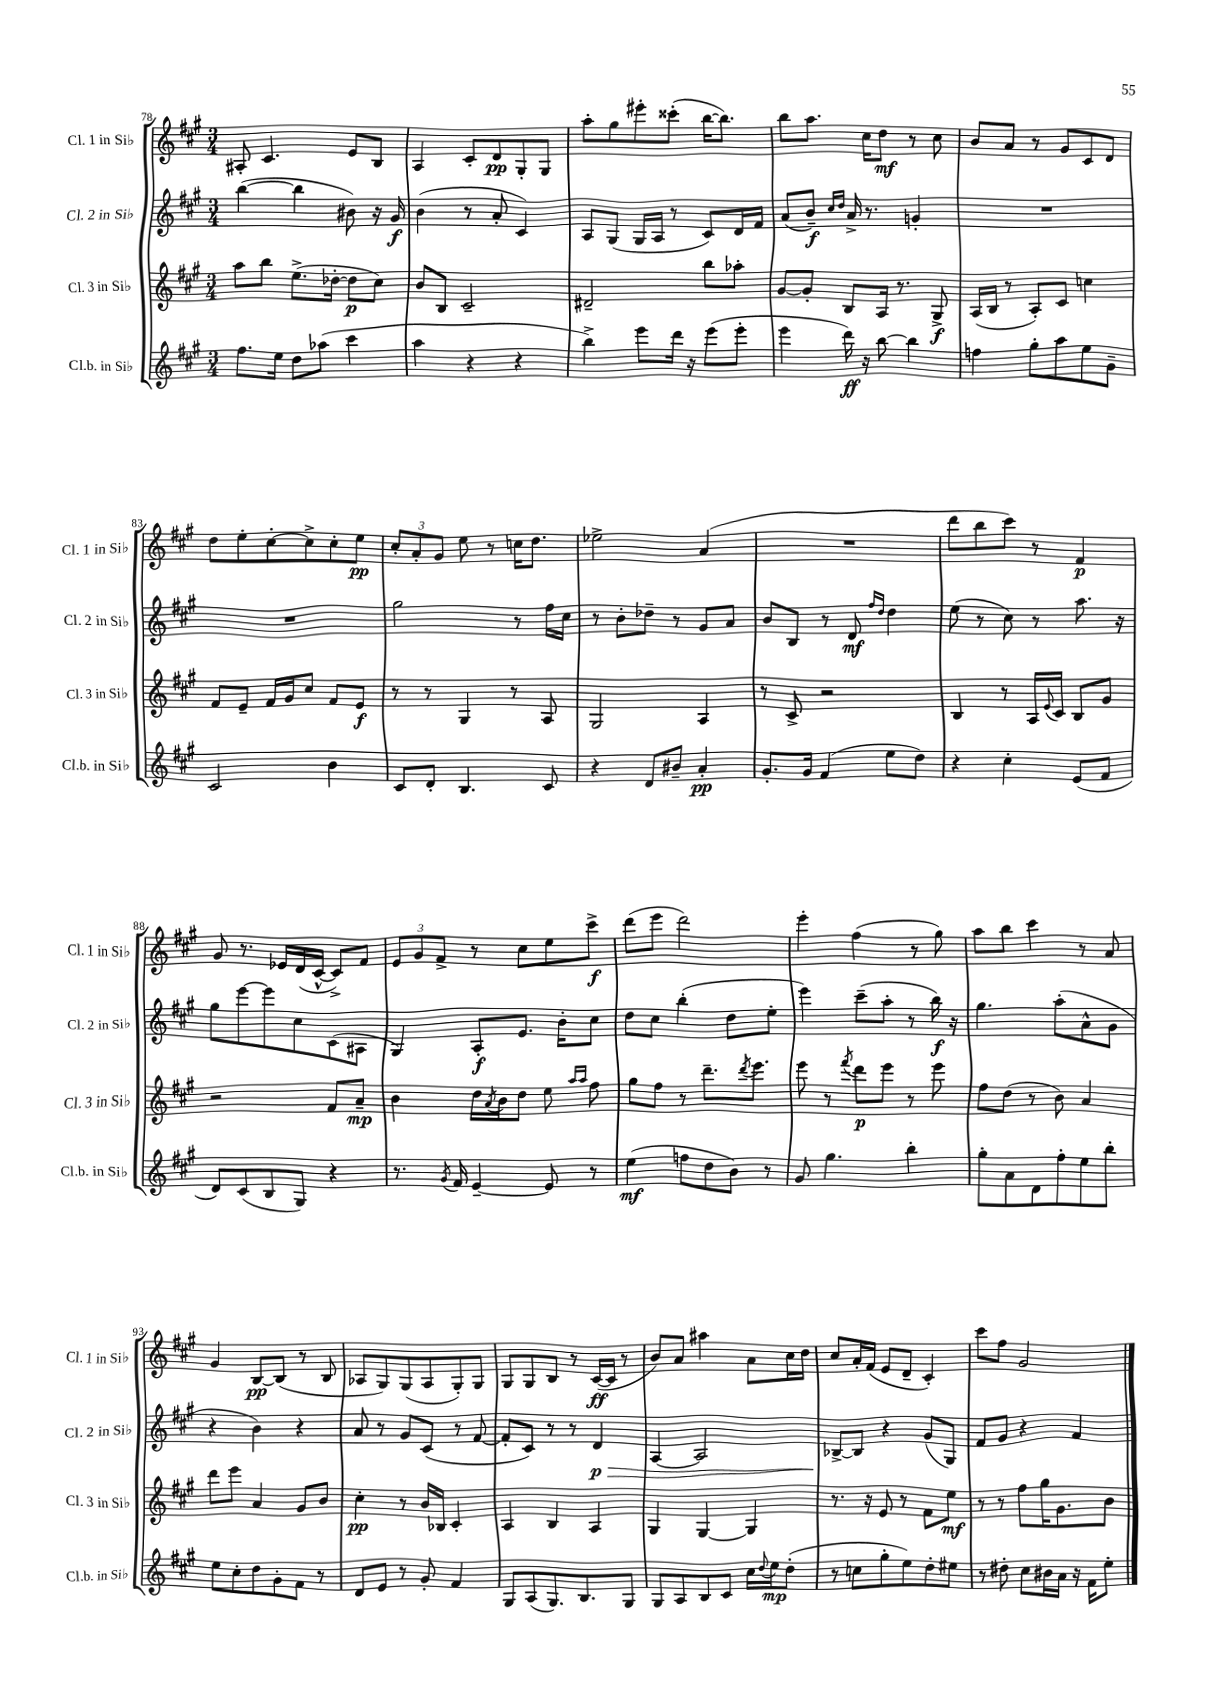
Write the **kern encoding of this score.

**kern	**kern	**kern	**kern
*staff4	*staff3	*staff2	*staff1
*clefG2	*clefG2	*clefG2	*clefG2
*k[f#c#g#]	*k[f#c#g#]	*k[f#c#g#]	*k[f#c#g#]
*M3/4	*M3/4	*M3/4	*M3/4
8.ff#\L	8aa\L	([4bb\	8A#'/
.	8bb\J	.	4.c#/
16ee\Jk	.	.	.
8dd\L	(8.ee^\L	4bb\]	.
(8aa-\J	.	.	.
.	[16dd-'\Jk	.	.
4ccc#\	8dd-\]L	8b#\)	8e/L
.	8cc#\J)	16r	8B/J
.	.	16g#/	.
=	=	=	=
4aa\	8b/L	(4b\	4A/
.	8B/J	.	.
4r	2c#~/	8r	8c#'/L
.	.	8a'/	8d/
4r	.	4c#/)	8G#'/
.	.	.	8G#/J
=	=	=	=
4bb^\)	2d#~/	8A/L	8aa'\L
.	.	(8G#/J	8gg#\
8eee\L	.	16G#/LL	8eee#'\
.	.	16A/JJ	.
16ddd\Jk	.	8r	(8ccc##'\J
16r	.	.	.
(8eee\L	8bb\L	8c#/L)	[16bb\LK
.	.	.	8.bb\]J)
8eee'\J	8aa-'\J	16d/L	.
.	.	16f#/JJ	.
=	=	=	=
4eee\	[8g#/L	(8a/L	8bb\L
.	8g#'/]J	8b~/J)	8.aa\J
.	.	16qqcc#/LL	.
.	.	16qqdd/JJ	.
16ddd\)	8B/L	16a^/	.
16r	.	8.r	16cc#\LK
[8bb\	16A/Jk	.	8dd\J
.	8.r	.	.
4bb\]	.	4g'/	8r
.	8G#^/	.	8cc#\
=	=	=	=
4ff\	(16A/LL	2.r	8b/L
.	16B/JJ	.	.
.	8r	.	8a/J
8gg#'\L	8A'/L)	.	8r
8aa\	8c#/J	.	8g#/L
8ee\	4cc\	.	8c#/
8g#~\J	.	.	8d/J
=	=	=	=
2c#/	8f#/L	2.r	8dd\L
.	8e~/J	.	8ee'\
.	16f#/LL	.	[8cc#'\
.	16g#/J	.	.
.	8cc#/J	.	8cc#^\]
4b\	8f#/L	.	8cc#'\
.	8e/J	.	8ee\J
=	=	=	=
8c#/L	8r	2gg#\	12cc#'/L
.	.	.	12a'/
8d'/J	8r	.	.
.	.	.	12g#/J
4.B/	4G#/	.	8ee\
.	.	.	8r
.	8r	8r	16cc\LK
.	.	.	8.dd\J
8c#/	8A/	16ff#\LL	.
.	.	16cc#\JJ	.
=	=	=	=
4r	2G#/	8r	2ee-^\
.	.	8b'\L	.
8d/L	.	8dd-~\J	.
8b#~/J	.	8r	.
4a'/	4A/	8g#/L	(4a/
.	.	8a/J	.
=	=	=	=
8.g#'/L	8r	8b/L	2.r
.	8c#^/	8B/J	.
16g#/Jk	.	.	.
(4f#/	2r	8r	.
.	.	8d/	.
.	.	16qqff#/LL	.
.	.	16qqdd/JJ	.
8ee\L	.	4dd\	.
8dd\J)	.	.	.
=	=	=	=
4r	4B/	(8ee\	8ddd\L
.	.	8r	8bb\
4cc#'\	8r	8cc#\)	8ccc#\J)
.	16A/LL	8r	8r
.	8qqe/	.	.
.	16c#/JJ	.	.
(8e/L	8B/L	8.aa\	4f#/
8f#/J	8g#/J	.	.
.	.	16r	.
=	=	=	=
8d/L)	2r	8gg#\L	8g#/
(8c#/	.	[8eee\	8.r
8B/	.	8eee\]	.
.	.	.	16e-/LL
8G#/J)	.	8cc#\	(16d/
.	.	.	[16c#^^/JJ
4r	8f#/L	(8c#\	8c#^/]L)
.	8a~/J	8A#\J	8f#/J
=	=	=	=
8.r	4b\	4G#/)	12e/L
.	.	.	12g#/
.	.	.	12f#^/J
8qg#/	.	.	.
16f#/	.	.	.
[4e~/	16dd\LL	8A'/L	8r
.	8qa/	.	.
.	16b\J	.	.
.	8dd\J	8.e/J	8cc#\L
8e/]	8ee\	.	8ee\
.	.	16b'\LK	.
.	16qqaa/LL	.	.
.	16qqaa/JJ	.	.
8r	8ff#\	8cc#\J	8ccc#^\J
=	=	=	=
(4ee\	8gg#\L	8dd\L	(8ddd\L
.	8ff#\J	8cc#\J	8eee\J
8ff\L	8r	(4bb'\	2ddd\)
8dd\	8.ddd~\L	.	.
8b\J)	.	8dd\L	.
.	8qddd/	.	.
.	8.eee\J	.	.
8r	.	8ee'\J	.
=	=	=	=
8g#/	8eee\	4eee\)	4eee'\
4.gg#\	8r	.	.
.	8qfff#/	.	.
.	8ddd\L	(8ccc#~\L	(4ff#\
.	8eee\J	8aa'\J	.
4bb'\	8r	8r	8r
.	8eee\	16bb\)	8gg#\)
.	.	16r	.
=	=	=	=
8gg#'\L	8ff#\L	4.gg#\	8aa\L
8a\	(8dd\J	.	8bb\J
8d\	8r	.	4ccc#\
8ff#'\	8b\)	(8aa'\L	.
8ee\	4a/	8a^^\	8r
8bb'\J	.	8g#\J	8a/
=	=	=	=
8ee\L	8ddd\L	4r	4g#/
8cc#'\	8eee\J	.	.
8dd\	4a/	4b\)	[8B/L
8g#'\	.	.	(8B/]J
8f#\J	8g#/L	4r	8r
8r	8b/J	.	8B/
=	=	=	=
8d/L	4cc#'\	8a/	8A-/L
8e/J	.	8r	8G#/)
8r	8r	8g#/L	(8G#/
8g#'/	16b/LL	(8c#/J	8A-/
.	16B-/JJ	.	.
4f#/	4c#'/	8r	8G#'/)
.	.	[8f#/	8G#/J
=	=	=	=
8G#/L	4A/	8f#'/]L	8G#/L
(8A/	.	8c#/J)	8G#/
8.G#/)	4B/	8r	8B/J
.	.	8r	8r
8.B/	.	.	.
.	4A/	4d/	([16c#/LL
.	.	.	16c#/]JJ
8G#/J	.	.	8r
=	=	=	=
8G#/L	4G#/	[4A/	8b/L)
8A/	.	.	8a/J
8B/	[4G#/	2A/]	4aa#\
8c#/J	.	.	.
16cc#\LL	4G#/]	.	8a\L
8qqdd/	.	.	.
16ee\J	.	.	.
(8dd'\J	.	.	16cc#\L
.	.	.	16dd\JJ
=	=	=	=
8r	8.r	[8B-^/L	8cc#/L
8cc\L	.	8B-/]J	16a'/L
.	16r	.	(16f#/JJ
8gg#'\	8e/	4r	8e/L
8ee\)	8r	.	8d~/J
8dd'\	8f#\L	(8g#/L	4c#'/)
8ee#\J	8ee\J	8G#/J)	.
=	=	=	=
8r	8r	8f#/L	8ccc#\L
8dd#'\	8r	8g#/J	8ff#\J
8cc#\L	8ff#\L	4r	2g#/
16b#\L	16gg#\K	.	.
16a\JJ	8.g#\	.	.
16r	.	4f#/	.
16f#\LK	.	.	.
8ee'\J	8b\J	.	.
==	==	==	==
*-	*-	*-	*-
